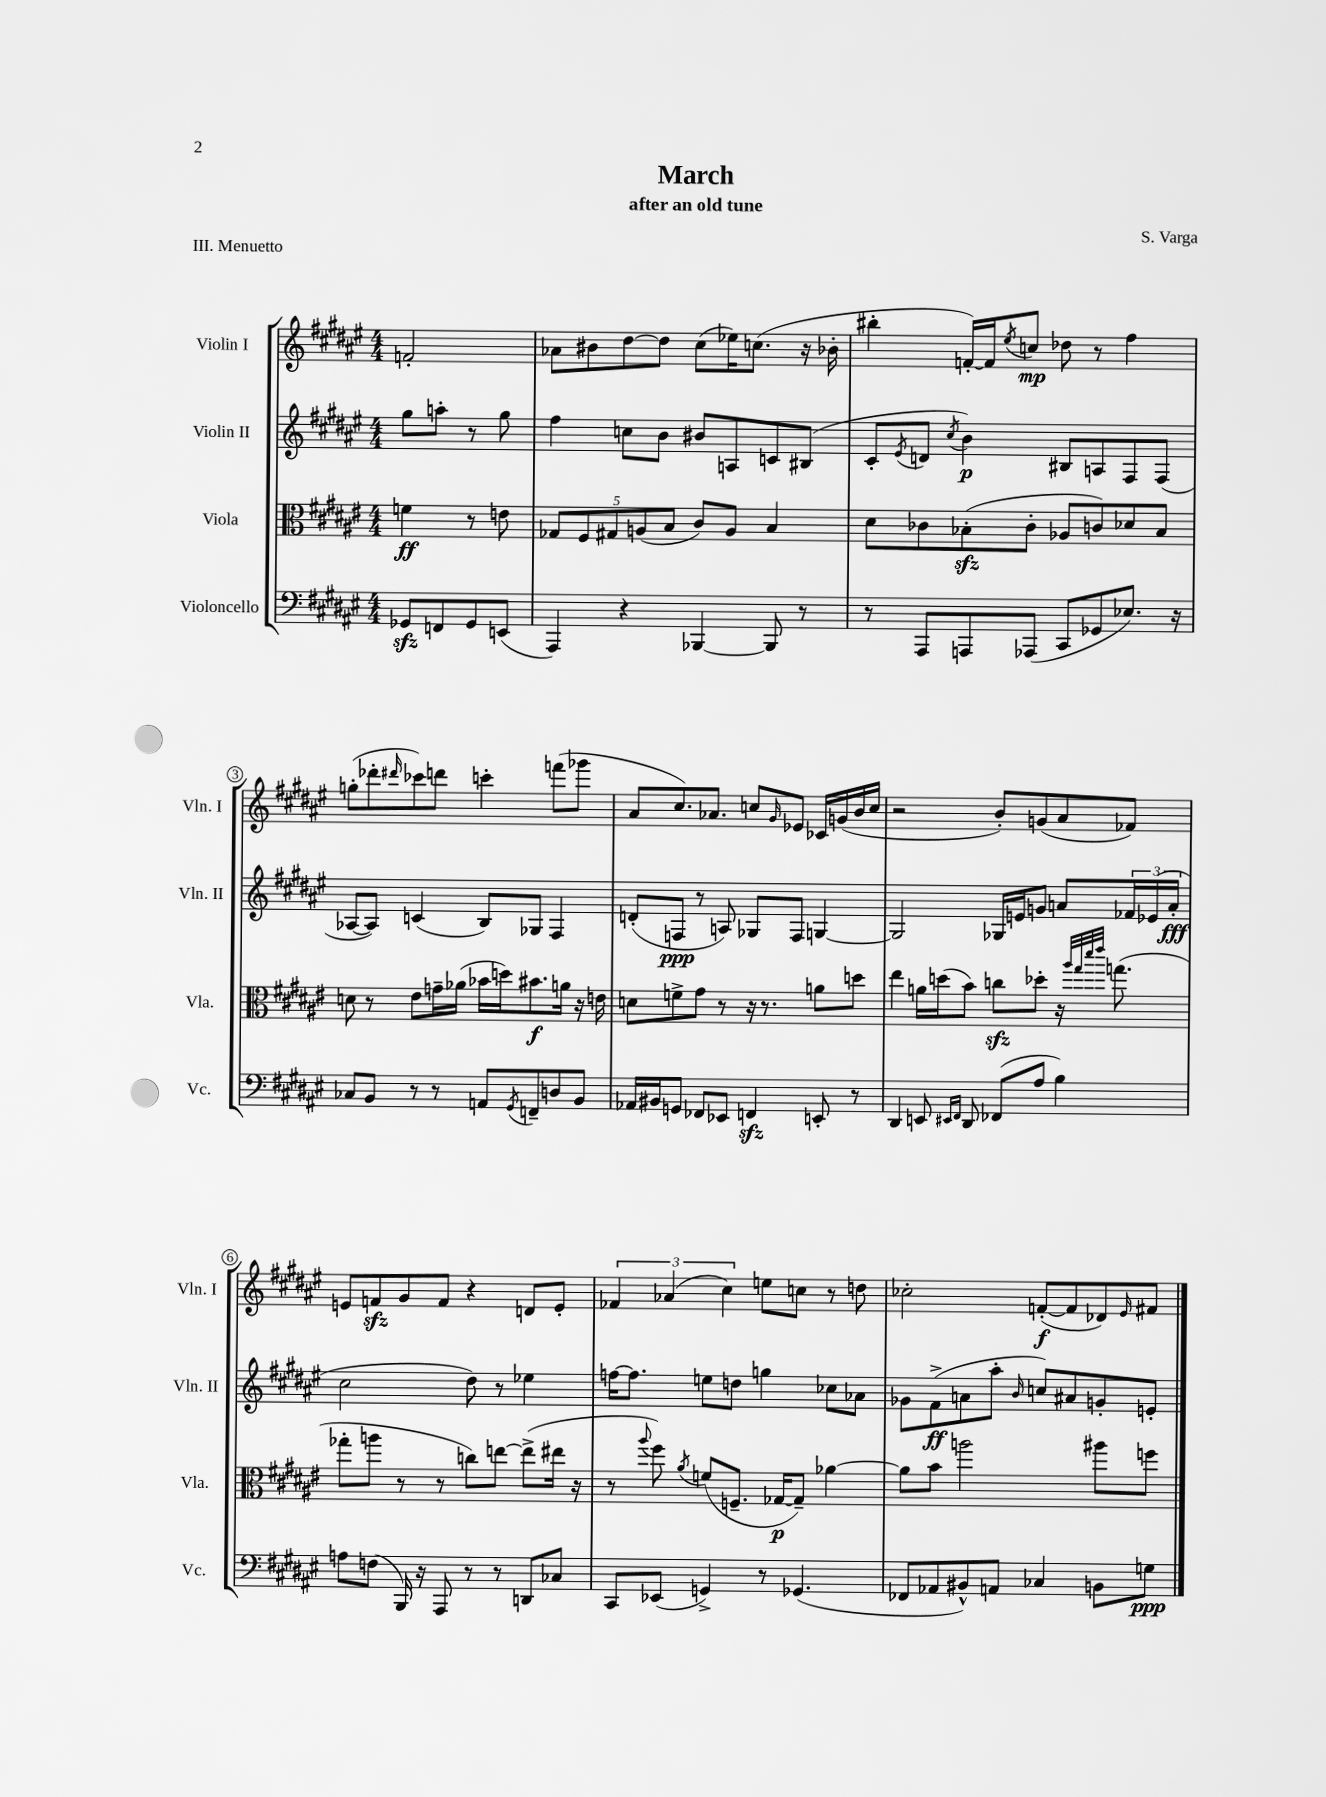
\header { title = "March" composer = "S. Varga" subtitle = "after an old tune" piece = "III. Menuetto" }
<<
\new StaffGroup <<
\new Staff = "s0" \with { instrumentName = "Violin I" shortInstrumentName = "Vln. I" } {
    \clef treble \key fis \major \numericTimeSignature \time 4/4 \partial 2
    f'2-. |
    aes'8 bis'8 dis''8~ dis''8 cis''8( ees''16) c''8.( r16 bes'16-. |
    bis''4-. f'16~-.) f'16 \acciaccatura { eis''8 } c''8\mp des''8 r8 fis''4 |
    g''8-.( des'''8-. \grace { dis'''16 } ces'''8) d'''8 c'''4-. f'''8( ges'''8 |
    ais'8 cis''8.) aes'8. c''8 \grace { gis'16 } ees'8 ces'16 g'16( b'16 c''16 |
    r2 b'8-.) g'8( ais'8 fes'8) |
    e'8 f'8\sfz gis'8 f'8 r4 d'8 e'8-. |
    \tuplet 3/2 { fes'4 aes'4( cis''4) } e''8 c''8 r8 d''8 |
    ces''2-. f'8~-.\f( f'8 des'8) \grace { eis'16 } fis'8 \bar "|." |
}
\new Staff = "s1" \with { instrumentName = "Violin II" shortInstrumentName = "Vln. II" } {
    \clef treble \key fis \major \numericTimeSignature \time 4/4 \partial 2
    gis''8 a''8-. r8 gis''8 |
    fis''4 c''8 b'8 bis'8 a8 c'8 bis8( |
    cis'8-. \acciaccatura { eis'8 } d'8 \acciaccatura { cis''8 } b'4\p) bis8 a8 fis8 fis8( |
    aes8~ aes8) c'4( b8) ges8 fis4 |
    d'8-.( f8\ppp r8 a8) ges8 f8 g4~ |
    g2 ges16 e'16 g'8 a'8 \tuplet 3/2 { fes'16 ees'16( a'16-.\fff } |
    cis''2 dis''8) r8 ees''4 |
    f''16~ f''8. e''8 d''8 g''4 ces''8 aes'8 |
    ges'8 fis'8->\ff( a'8 ais''8-. \grace { b'16 } c''8) ais'8 g'8-. e'8-. \bar "|." |
}
\new Staff = "s2" \with { instrumentName = "Viola" shortInstrumentName = "Vla." } {
    \clef alto \key fis \major \numericTimeSignature \time 4/4 \partial 2
    f'4\ff r8 e'8 |
    \tuplet 5/4 { ges8 fis8 gis8 a8( b8 } cis'8) a8 b4 |
    dis'8 ces'8 bes8-.\sfz( ces'8-. aes8 c'8) des'8 bes8 |
    d'8 r8 eis'8 g'16-- aes'16( bes'16 d''16) bis'8.\f a'16 r16 e'16 |
    d'8 f'8-> gis'8 r8 r16 r8. a'8 d''8 |
    eis''4 a'16 d''16( b'8) c''8\sfz des''8-. r16 \grace { ais''32 gis''32 dis'''32 eis'''32 } g''8.( |
    ges''8-. a''8 r8 r8 c''8) e''8~ e''8->( eis''16 r16 |
    r8 \appoggiatura { ais''8 } fis''8) \acciaccatura { ais'8 } f'8( f8.-- ges16~\p ges8--) aes'4~ |
    aes'8 b'8 a''2 ais''8 f''8 \bar "|." |
}
\new Staff = "s3" \with { instrumentName = "Violoncello" shortInstrumentName = "Vc." } {
    \clef bass \key fis \major \numericTimeSignature \time 4/4 \partial 2
    ges,8\sfz f,8 ges,8 e,8( |
    ais,,4) r4 bes,,4~ bes,,8 r8 |
    r8 ais,,8 a,,8 aes,,8( cis,8 ges,8 ees8.) r16 |
    ces8 b,8 r8 r8 a,8 \acciaccatura { gis,8 } f,8-- d8 b,8 |
    aes,16 bis,16 g,8 fes,8 ees,8 f,4\sfz e,8-. r8 |
    dis,4 e,8 \grace { eis,16 fis,16 } dis,8 fes,8( ais8 b4) |
    a8 f8( b,,16) r16 ais,,8 r8 r8 d,8 ces8 |
    cis,8 ees,8( g,4->) r8 ges,4.( |
    fes,8 aes,8 bis,8-^) a,8 ces4 b,8 g8\ppp \bar "|." |
}
>>
>>
\layout { \context { \Score \override BarNumber.stencil = #(make-stencil-circler 0.1 0.3 ly:text-interface::print) } }
